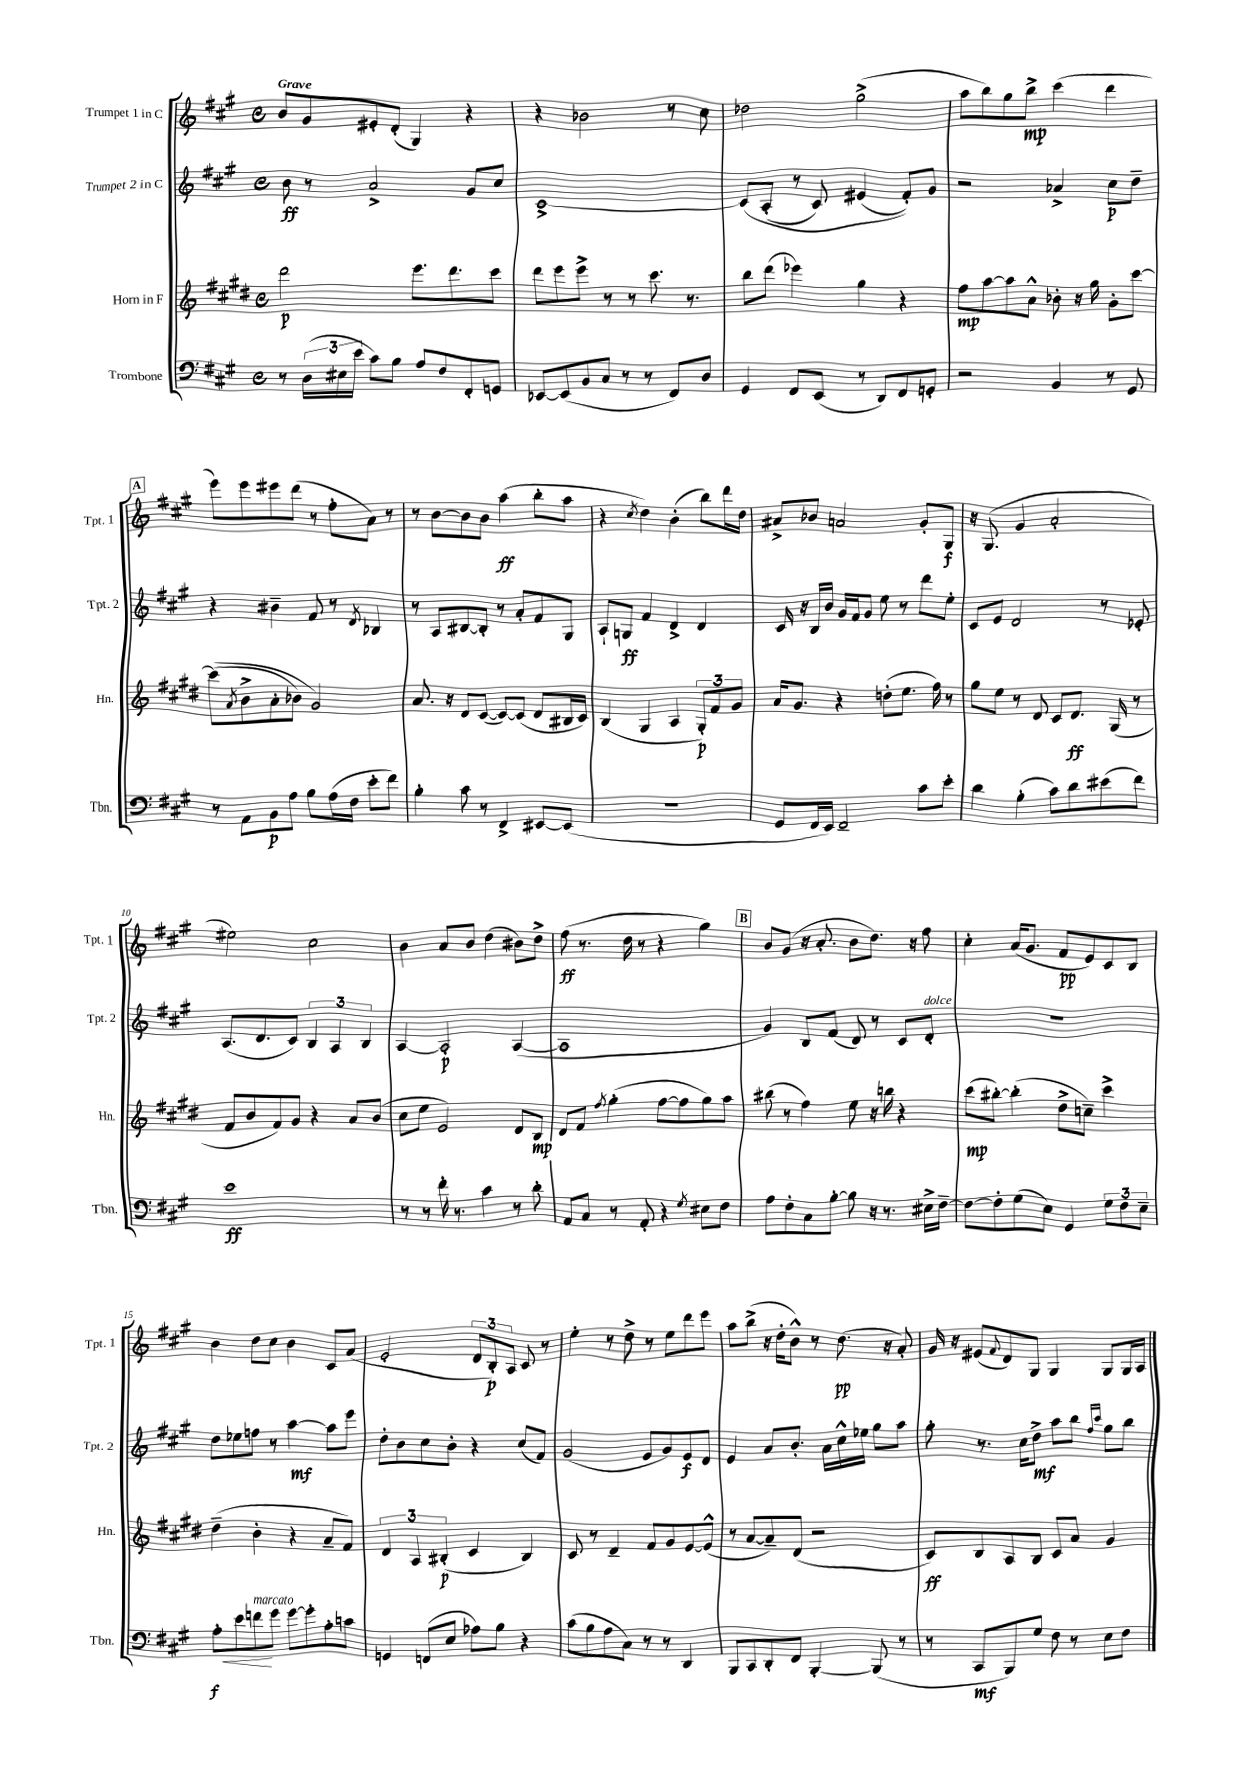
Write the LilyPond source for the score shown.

<<
\new StaffGroup <<
\new Staff = "s0" \with { instrumentName = "Trumpet 1 in C" shortInstrumentName = "Tpt. 1" } {
    \clef treble \key a \major \defaultTimeSignature \time 4/4 \tempo "Grave"
    b'8 gis'8 eis'8-. d'8-.( gis4) r4 |
    r4 bes'2 r8 cis''8 |
    des''2 gis''2->( |
    a''8 b''8) gis''8 b''8->\mp cis'''4( d'''4 |
    \mark \markup { \box "A" } e'''8) e'''8 eis'''8 d'''8( r8 fis''8-. a'8) r8 |
    r8 b'8~ b'8 b'8 a''4\ff( b''8-. a''8 |
    r4 \acciaccatura { cis''8 } d''4) b'4-.( b''8) d'''16 d''16 |
    ais'8-> bes'8 a'2 gis'8-. gis8\f |
    r16 gis8.( gis'4 a'2-. |
    eis''2) cis''2 |
    b'4 a'8 b'8 d''4( bis'8) d''8-> |
    fis''8\ff( r8. d''16 r8 r4 gis''4) |
    \mark \markup { \box "B" } b'8 gis'8( r16 a'8.-. b'8 d''8.) r16 fis''8 |
    cis''4-. a'16( gis'8. fis'8\pp e'8) cis'8 b8 |
    b'4 d''8 cis''8 b'4 cis'8 a'8( |
    e'2-. \tuplet 3/2 { d'8 b8-.\p) a8 } cis'8 r8 |
    e''4-. r8 d''8-> r8 e''8 d'''8 e'''8 |
    a''8 b''8->( r16 d''16-. b'8-^) r8 d''8.\pp( r16 a'8-.) |
    gis'16 r16 eis'8( \appoggiatura { fis'8 } d'8) gis8 gis4 gis8 gis16 a16 \bar "|." |
}
\new Staff = "s1" \with { instrumentName = "Trumpet 2 in C" shortInstrumentName = "Tpt. 2" } {
    \clef treble \key a \major \defaultTimeSignature \time 4/4
    b'8\ff r8 a'2-> gis'8 cis''8 |
    cis'1~-> |
    cis'8\( a8-.( r8 cis'8) eis'4( fis'8-.)\) gis'8 |
    r2 aes'4-> cis''8\p d''8-- |
    \mark \markup { \box "A" } r4 bis'4-- fis'8 r8 \acciaccatura { d'8 } bes4 |
    r8 a8 bis8~ bis8-. r8 a'8-. fis'8 gis8 |
    a8-! g8\ff fis'4 d'4-> d'4 |
    cis'16 r16 b16 b'16 gis'16 fis'16 gis'8 e''8 r8 d'''8 e''8-. |
    cis'8 e'8 d'2 r8 ees'8-. |
    a8.( d'8. cis'8) \tuplet 3/2 { b4 a4 b4 } |
    a4~ a2-.\p a4~( |
    a1 |
    \mark \markup { \box "B" } gis'4) b8 fis'8( d'8) r8 cis'8 d'8-.^\markup { \italic "dolce" } |
    R1 |
    d''8 ees''8 f''8 r8 a''4~\mf a''8 e'''8 |
    d''8-. b'8 cis''8 b'8-. r4 cis''8( fis'8) |
    gis'2( e'8 gis'8) e'8\f d'8 |
    e'4 a'8 b'8.-. a'16 cis''16-^ ees''16 gis''8 a''8 |
    gis''8-. r8. cis''16 d''8->\mf a''8 b''8 \grace { fis''16 cis'''16 } gis''8 b''8 \bar "|." |
}
\new Staff = "s2" \with { instrumentName = "Horn in F" shortInstrumentName = "Hn." } {
    \clef treble \key e \major \defaultTimeSignature \time 4/4
    dis'''2\p e'''8. dis'''8. cis'''8 |
    dis'''8 e'''8 e'''8-> r8 r8 cis'''8. r8. |
    b''8 dis'''8( ees'''4) gis''4 r4 |
    fis''8\mp a''8~ a''8 a'8-^ bes'8-. r16 gis''16 gis'8-. cis'''8~ |
    \mark \markup { \box "A" } cis'''8(\( \acciaccatura { a'8 } b'8-> a'8-. bes'8) gis'2\) |
    a'8. r16 dis'8 cis'8~( cis'8~) cis'8( dis'8 bis16 cis'16) |
    b4( gis4 a4 \tuplet 3/2 { gis8-.\p) fis'8 gis'8 } |
    a'16 gis'8. r4 d''8-.( e''8. fis''16) r8 |
    gis''8 e''8 r8 dis'8 cis'8 dis'8.\ff gis16( r8 |
    fis'8 b'8 fis'8) gis'8 r4 a'8 b'8( |
    cis''8 e''8 e'2) dis'8 b8\mp |
    dis'8 fis'8 \acciaccatura { fis''8 } gis''4-.( fis''8~ fis''8 gis''8) a''8 |
    \mark \markup { \box "B" } bis''8( r8 fis''4) e''8 r16 b''16 r4 |
    cis'''8\mp( bis''8~-.) bis''4-.( dis''8-> c''8--) cis'''4-> |
    dis''4--( b'4-. r4 a'8-- fis'8) |
    \tuplet 3/2 { dis'4 a4 bis4-.\p( } cis'4 bis4) |
    cis'8 r8 dis'4-- fis'8 gis'8 e'8~ e'8-^( |
    r8 a'8~ a'8--) dis'8( r2 |
    cis'8\ff) b8 a8 b8 cis'8 a'8 gis'4 \bar "|." |
}
\new Staff = "s3" \with { instrumentName = "Trombone" shortInstrumentName = "Tbn." } {
    \clef bass \key a \major \defaultTimeSignature \time 4/4
    r8 \tuplet 3/2 { d16( eis16 e'16 } cis'8) b8 a8 fis8 fis,8-. g,8 |
    ees,8~ ees,8( b,8 cis8 r8 r8 fis,8) d8 |
    gis,4 fis,8 e,8( r8 d,8) fis,8 g,8-. |
    r2 b,4 r8 gis,8 |
    \mark \markup { \box "A" } r8 a,8 b,8\p a8 b8 a16( fis16 e'8-. fis'8) |
    b4-. cis'8 r8 fis,4-> eis,8~ eis,8( |
    R1 |
    gis,8 fis,16 e,16) fis,2-- cis'8 e'8-. |
    d'4 b4-.( cis'8) d'8 eis'8( fis'8) |
    e'1\ff |
    r8 r8 fis'16-. r8. cis'4 r8 d'8-. |
    a,8 cis8 r8 a,8-. r4 \acciaccatura { gis8 } eis8 fis8 |
    \mark \markup { \box "B" } a8 fis8-. cis8 b8~-. b8 r16 r8. eis16-> fis16~-- |
    fis8~ fis8-. gis8( e8) gis,4 \tuplet 3/2 { gis8 fis8 e8-- } |
    a8-.\f\< e'8 f'8\!^\markup { \italic "marcato" } gis'8 gis'8~ gis'8-. a8-. c'8 |
    g,4 f,8( e8 aes8) b8 r4 |
    cis'8( b8 a8 cis8) r8 r8 d,4 |
    b,,8 cis,8 d,8-. fis,8 b,,4~-. b,,8( r8 |
    r8 cis,8\mf b,,8) gis8 fis8 r8 e8 fis8 \bar "|." |
}
>>
>>
